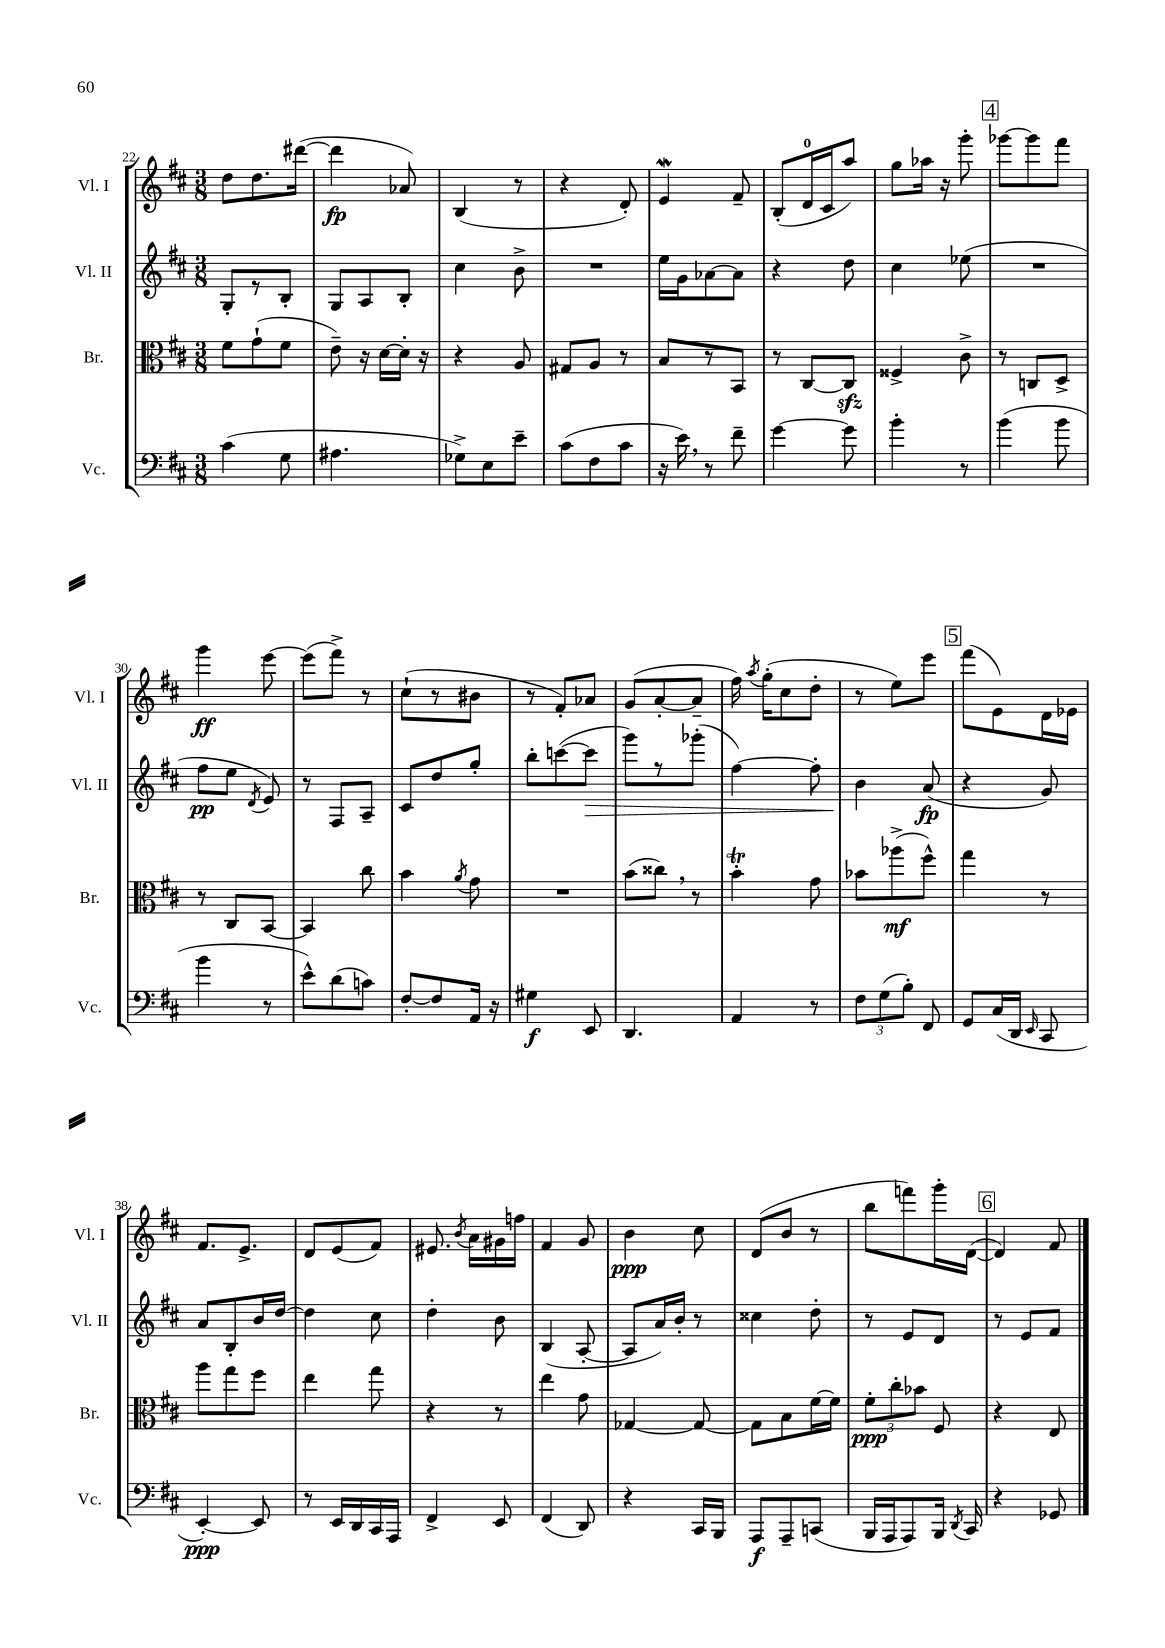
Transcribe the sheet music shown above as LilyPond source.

<<
\new StaffGroup <<
\new Staff = "s0" \with { instrumentName = "Vl. I" shortInstrumentName = "Vl. I" } {
    \clef treble \key d \major \numericTimeSignature \time 3/8
    \autoBeamOff d''8[ d''8. dis'''16]~( |
    dis'''4\fp aes'8) |
    b4( r8 |
    r4 d'8-.) |
    e'4\mordent fis'8-- |
    b8[-.( d'16-0 cis'16 a''8]) |
    g''8[ aes''16] r16 g'''8-. |
    \mark \markup { \box "4" } ges'''8[~ ges'''8 fis'''8] |
    g'''4\ff e'''8~ |
    e'''8[( fis'''8]->) r8 |
    cis''8[-!( r8 bis'8] |
    r8 fis'8[-.) aes'8] |
    g'8[( a'8~-. a'8]-- |
    fis''16) \acciaccatura { a''8 } g''16[-.( cis''8 d''8]-. |
    r8 e''8[) e'''8] |
    \mark \markup { \box "5" } fis'''8[( e'8) d'16 ees'16] |
    fis'8.[ e'8.]-> |
    d'8[ e'8( fis'8]) |
    eis'8. \acciaccatura { b'8 } a'16[ gis'16 f''16] |
    fis'4 g'8 |
    b'4\ppp cis''8 |
    d'8[( b'8] r8 |
    b''8[ f'''8) g'''16-. d'16]~( |
    \mark \markup { \box "6" } d'4) fis'8 \bar "|." |
}
\new Staff = "s1" \with { instrumentName = "Vl. II" shortInstrumentName = "Vl. II" } {
    \clef treble \key d \major \numericTimeSignature \time 3/8
    \autoBeamOff g8[-. r8 b8]-. |
    g8[ a8 b8]-. |
    cis''4 b'8-> |
    R4. |
    e''16[ g'16 aes'8~ aes'8] |
    r4 d''8 |
    cis''4 ees''8( |
    \mark \markup { \box "4" } R4. |
    fis''8[\pp e''8] \acciaccatura { d'8 } e'8) |
    r8 fis8[ a8]-- |
    cis'8[ d''8 g''8]-. |
    b''8[-. c'''8~( c'''8]\> |
    g'''8[) r8 ges'''8]-.( |
    fis''4~) fis''8-. |
    b'4\! a'8\fp( |
    \mark \markup { \box "5" } r4 g'8) |
    a'8[ b8-. b'16 d''16]~ |
    d''4 cis''8 |
    d''4-. b'8 |
    b4( a8~-. |
    a8[ a'16) b'16]-. r8 |
    cisis''4 d''8-. |
    r8 e'8[ d'8] |
    \mark \markup { \box "6" } r8 e'8[ fis'8] \bar "|." |
}
\new Staff = "s2" \with { instrumentName = "Br." shortInstrumentName = "Br." } {
    \clef alto \key d \major \numericTimeSignature \time 3/8
    \autoBeamOff fis'8[ g'8-!( fis'8] |
    e'8--) r16 d'16[~ d'16]-. r16 |
    r4 a8 |
    gis8[ a8] r8 |
    b8[ r8 b,8] |
    r8 cis8[~ cis8]\sfz |
    fisis4-> cis'8-> |
    \mark \markup { \box "4" } r8 c8[ d8]-> |
    r8 cis8[ b,8]~ |
    b,4 cis''8 |
    b'4 \acciaccatura { a'8 } g'8 |
    R4. |
    b'8[( cisis''8]) \breathe r8 |
    b'4-.\trill g'8 |
    bes'8[ aes''8->\mf( fis''8]-^) |
    \mark \markup { \box "5" } g''4 r8 |
    a''8[ g''8 fis''8] |
    e''4 g''8 |
    r4 r8 |
    e''4 g'8 |
    ges4~ ges8~ |
    ges8[ b8 fis'16~ fis'16] |
    \tuplet 3/2 { fis'8[-.\ppp cis''8-. bes'8] } fis8 |
    \mark \markup { \box "6" } r4 e8 \bar "|." |
}
\new Staff = "s3" \with { instrumentName = "Vc." shortInstrumentName = "Vc." } {
    \clef bass \key d \major \numericTimeSignature \time 3/8
    \autoBeamOff cis'4( g8 |
    ais4. |
    ges8[->) e8 e'8]-- |
    cis'8[( fis8 cis'8] |
    r16 e'16) \breathe r8 fis'8-- |
    g'4~ g'8 |
    b'4-. r8 |
    \mark \markup { \box "4" } b'4( b'8 |
    b'4 r8 |
    e'8[-^) d'8( c'8]) |
    fis8[~-. fis8 a,16] r16 |
    gis4\f e,8 |
    d,4. |
    a,4 r8 |
    \tuplet 3/2 { fis8[ g8( b8]-.) } fis,8 |
    \mark \markup { \box "5" } g,8[ cis16( d,16] \grace { e,16 } cis,8 |
    e,4~-.\ppp) e,8 |
    r8 e,16[ d,16 cis,16 a,,16] |
    fis,4-> e,8 |
    fis,4( d,8) |
    r4 cis,16[ b,,16] |
    a,,8[\f a,,8-- c,8]( |
    b,,16[ a,,16 a,,8) b,,16] \acciaccatura { d,8 } cis,16 |
    \mark \markup { \box "6" } r4 ges,8 \bar "|." |
}
>>
>>
\layout { \context { \Score currentBarNumber = #22 } }
